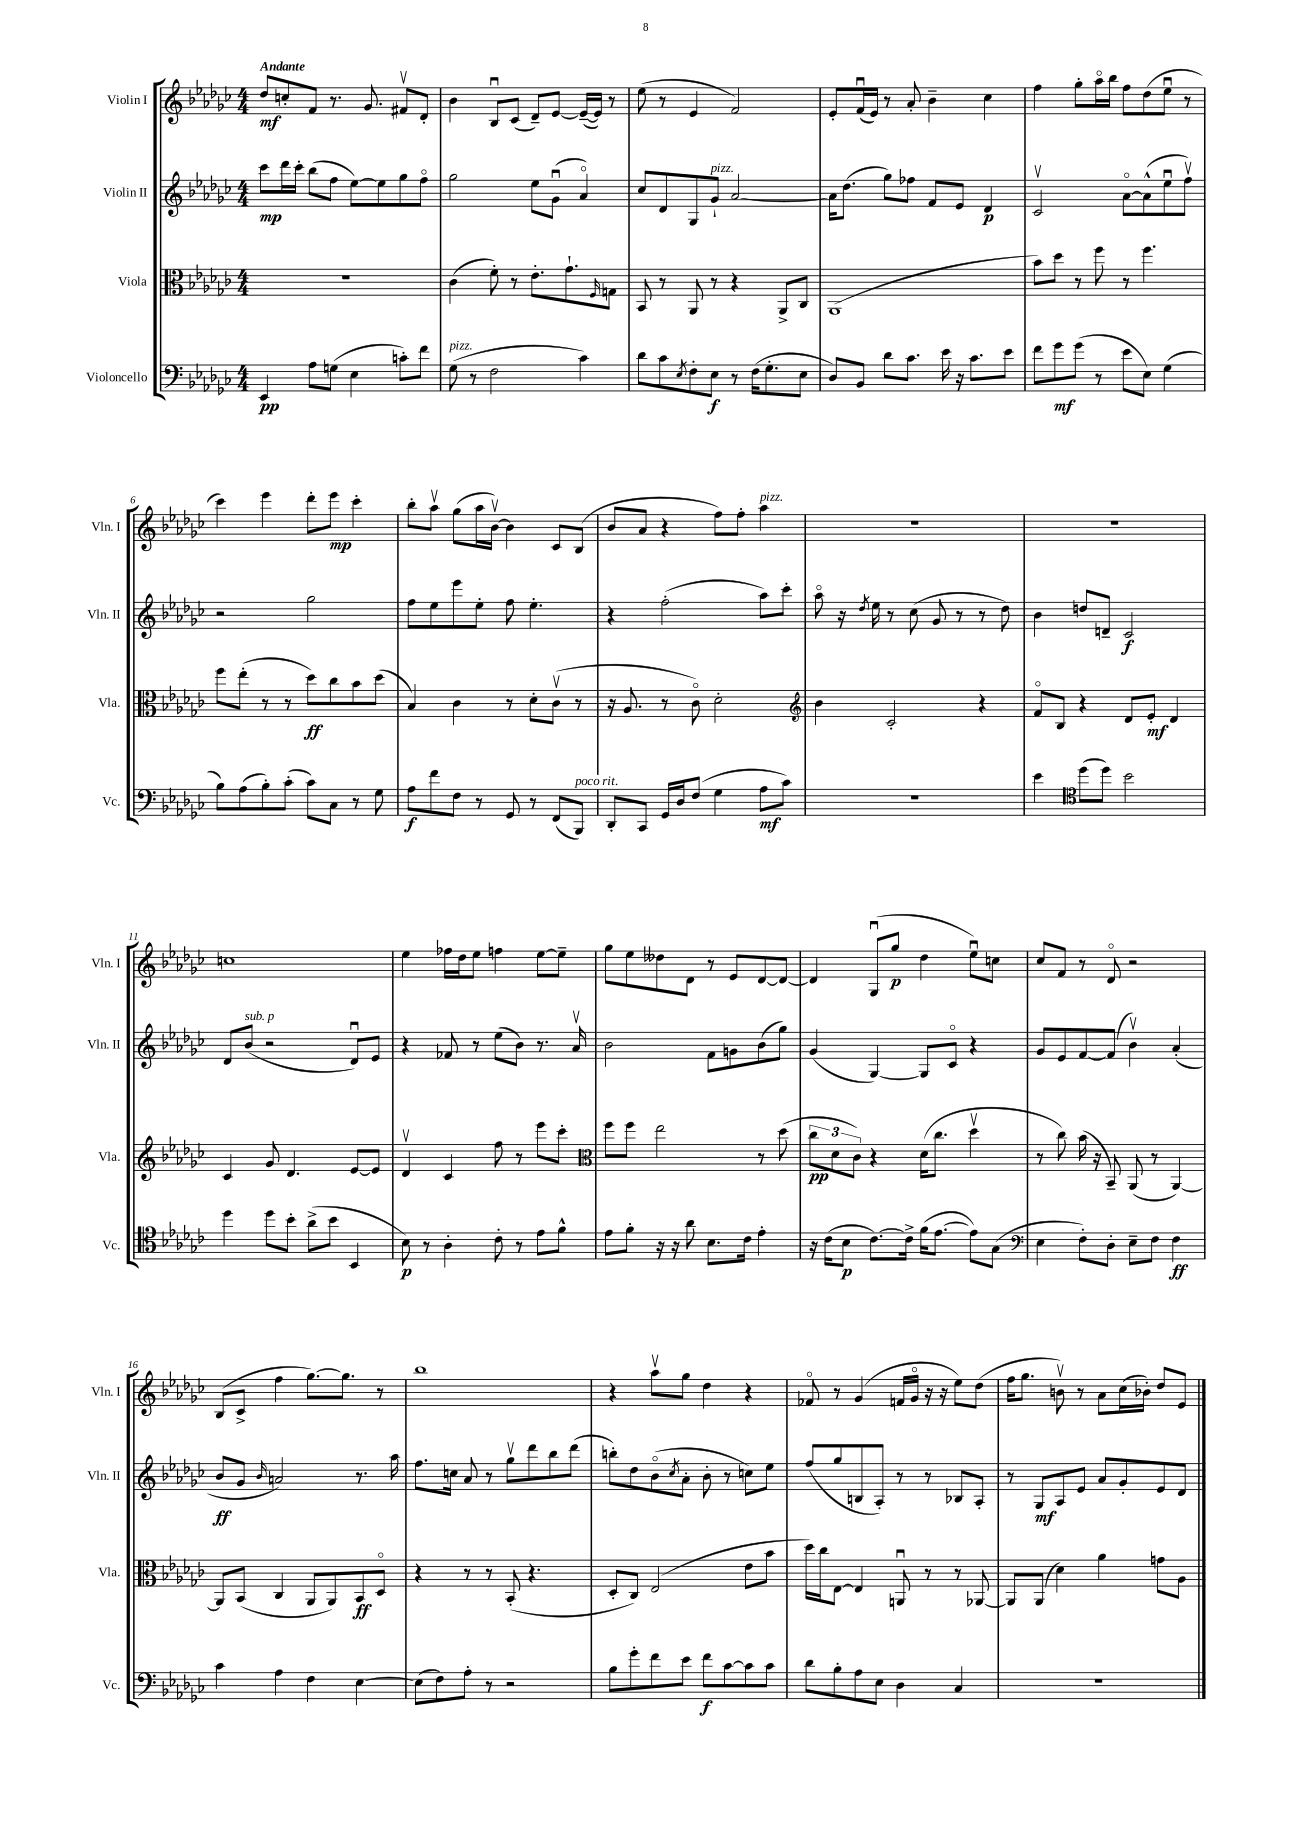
<<
\new StaffGroup <<
\new Staff = "s0" \with { instrumentName = "Violin I" shortInstrumentName = "Vln. I" } {
    \clef treble \key ges \major \numericTimeSignature \time 4/4 \tempo "Andante"
    des''8\mf c''8-. f'8 r8. ges'8. fis'8\upbow des'8-. |
    bes'4 bes8\downbow ces'8( des'8--) ees'8~ ees'16~--( ees'16) r8 |
    ees''8( r8 ees'4 f'2) |
    ees'8-. f'16\downbow( ees'16) r8 aes'8-. bes'4-- ces''4 |
    f''4 ges''8-. aes''16\flageolet bes''16 f''8 des''8( ees''8\downbow r8 |
    ces'''4) ees'''4 des'''8-. ees'''8\mp ces'''4-. |
    bes''8-. aes''8\upbow ges''8( aes''16 bes'16~\upbow) bes'4 ces'8 bes8( |
    bes'8 aes'8 r4 f''8) f''8-. aes''4^\markup { \italic "pizz." } |
    R1 |
    R1 |
    c''1 |
    ees''4 fes''16 des''16 ees''8 f''4 ees''8~ ees''8-- |
    ges''8 ees''8 deses''8 des'8 r8 ees'8 des'8~ des'8~ |
    des'4 ges8\downbow( ges''8\p des''4 ees''8\downbow) c''8 |
    ces''8 f'8 r8 des'8\flageolet r2 |
    bes8( ces'8-> f''4 ges''8.~) ges''8. r8 |
    bes''1 |
    r4 aes''8\upbow ges''8 des''4 r4 |
    fes'8\flageolet r8 ges'4( f'16 ges'16\flageolet r16 r16 ees''8) des''8( |
    f''16 ges''8. b'8\upbow) r8 aes'8 ces''16( bes'16-.) des''8 ees'8 \bar "|." |
}
\new Staff = "s1" \with { instrumentName = "Violin II" shortInstrumentName = "Vln. II" } {
    \clef treble \key ges \major \numericTimeSignature \time 4/4
    ces'''8\mp des'''16 ces'''16-. bes''8( f''8 ees''8~) ees''8 ges''8 f''8\flageolet |
    ges''2 ees''8 ges'8\downbow( aes'4\flageolet) |
    ces''8 des'8 ges8 ges'8-!^\markup { \italic "pizz." } aes'2~ |
    aes'16 des''8.( ges''8) fes''8 f'8 ees'8 des'4\p |
    ces'2\upbow aes'8~\flageolet aes'8-^( ees''8\downbow f''8\upbow) |
    r2 ges''2 |
    f''8 ees''8 ees'''8 ees''8-. f''8 ees''4.-. |
    r4 f''2-.( aes''8) ces'''8-. |
    aes''8\flageolet r16 \acciaccatura { des''8 } ees''16 r8 ces''8( ges'8 r8 r8 des''8) |
    bes'4 d''8 d'8-- ces'2\f |
    des'8 bes'8^\markup { \italic "sub. p" }( r2 des'8\downbow) ees'8 |
    r4 fes'8 r8 ees''8( bes'8) r8. aes'16\upbow |
    bes'2 f'8 g'8 bes'8( ges''8) |
    ges'4( ges4~) ges8 ces'8\flageolet r4 |
    ges'8 ees'8 f'8~ f'8( bes'4\upbow) aes'4-.( |
    bes'8\ff ges'8 \grace { bes'16 } a'2) r8. aes''16 |
    f''8. c''16 aes'8 r8 ges''8\upbow des'''8 bes''8 des'''8( |
    b''8-.) des''8 bes'8\flageolet( \acciaccatura { ces''8 } aes'8-. bes'8-. r8 c''8) ees''8 |
    f''8( ges''8 b8 aes8-.) r8 r8 bes8 aes8-. |
    r8 ges8\mf aes8 ees'8 aes'8 ges'8-. ees'8 des'8 \bar "|." |
}
\new Staff = "s2" \with { instrumentName = "Viola" shortInstrumentName = "Vla." } {
    \clef alto \key ges \major \numericTimeSignature \time 4/4
    R1 |
    ces'4( f'8-.) r8 ees'8.-. ges'8.-! \grace { f16 } g8 |
    bes,8 r8 aes,8 r8 r4 aes,8-> ces8 |
    aes,1( |
    bes'8) des''8 r8 f''8 r8 f''4. |
    f''8 ees''8-.( r8 r8 des''8\ff) ces''8 bes'8 des''8( |
    bes4) ces'4 r8 des'8-. ces'8\upbow( r8 |
    r16 aes8. r8 ces'8\flageolet) des'2-. |
    \clef treble bes'4 ces'2-. r4 |
    f'8\flageolet bes8 r4 des'8 ees'8-.\mf des'4 |
    ces'4 ges'8 des'4. ees'8~ ees'8 |
    des'4\upbow ces'4 f''8 r8 ees'''8 ces'''8-. |
    \clef alto f''8 f''8 ees''2 r8 des''8( |
    \tuplet 3/2 { ces''8\pp des'8 ces'8) } r4 des'16( ces''8. des''4\upbow |
    r8 ces''8) bes'16( r16 bes,8--) aes,8( r8 aes,4~) |
    aes,8 bes,8( ces4 aes,8 aes,8) bes,8\ff des8\flageolet |
    r4 r8 r8 bes,8-.( r4. |
    des8-. ces8) ees2( ees'8 bes'8 |
    des''16) ces''16 ees8~ ees4 a,8\downbow r8 r8 aes,8~ |
    aes,8 aes,8( des'4) aes'4 g'8 aes8 \bar "|." |
}
\new Staff = "s3" \with { instrumentName = "Violoncello" shortInstrumentName = "Vc." } {
    \clef bass \key ges \major \numericTimeSignature \time 4/4
    ees,4\pp aes8 g8( ees4 c'8-.) f'8 |
    ges8^\markup { \italic "pizz." }( r8 f2 ces'4) |
    des'8 ces'8 \acciaccatura { ees8 } f8-. ees8\f r8 f16( ges8.-. ees8 |
    des8) bes,8 des'8 ces'8. ees'16 r16 ces'8. ees'8 |
    f'8 ges'8\mf ges'8( r8 ees'8 ees8) ges4( |
    bes8) aes8( bes8-.) ces'8-.( ces'8) ces8 r8 ges8 |
    aes8\f f'8 f8 r8 ges,8 r8 f,8( bes,,8^\markup { \italic "poco rit." }) |
    des,8-. ces,8 ges,16 des16 f8( ges4 aes8\mf ces'8) |
    R1 |
    ees'4 \clef tenor des''8( des''8) bes'2 |
    des''4 des''8 bes'8-. aes'8->( bes'8 bes,4 |
    bes8\p) r8 aes4-. ces'8-. r8 ees'8 f'8-^ |
    ees'8 f'8-. r16 r16 aes'8 bes8. ces'16 ees'4-. |
    r16 ces'16( bes8\p ces'8.~) ces'16-> f'16( ees'8.~ ees'8) ges8( |
    \clef bass ees4 f8-.) des8-. ees8-- f8 f4\ff |
    ces'4 aes4 f4 ees4~ |
    ees8( f8) aes8-. r8 r2 |
    bes8 ges'8-. f'8 ees'8 f'8\f ces'8~ ces'8 ces'8 |
    des'8 bes8-. aes8 ees8 des4 ces4 |
    r1 \bar "|." |
}
>>
>>
